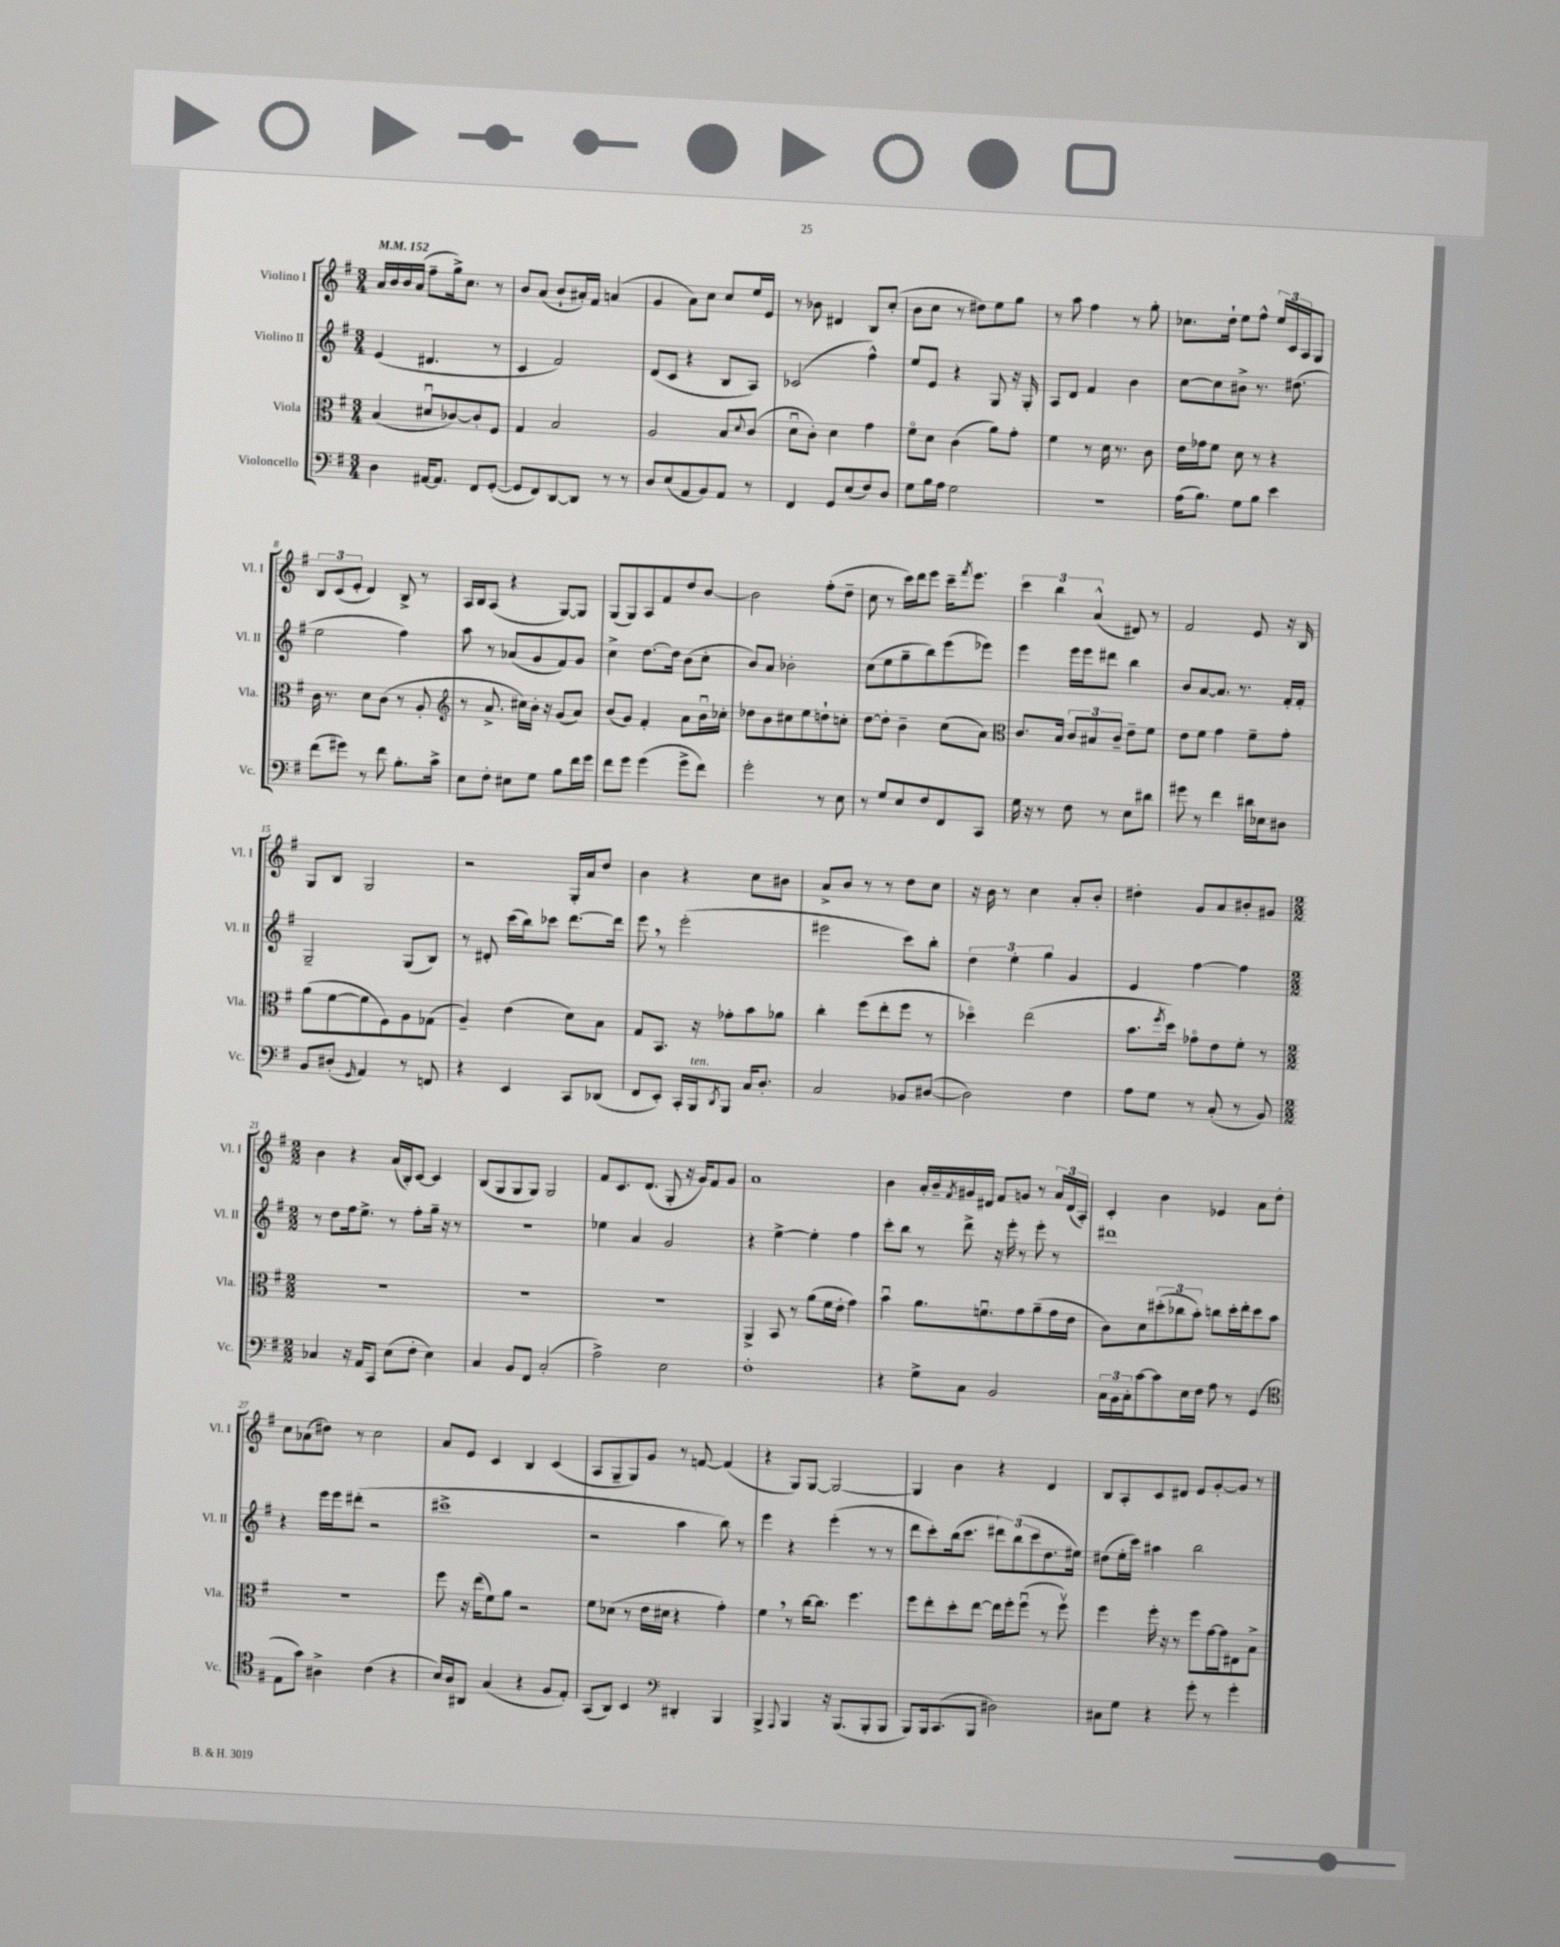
<<
\new StaffGroup <<
\new Staff = "s0" \with { instrumentName = "Violino I" shortInstrumentName = "Vl. I" } {
    \clef treble \key g \major \numericTimeSignature \time 3/4 \tempo 4 = 152
    a'16 b'16 b'16 a'16( fis''8-- g''16->) c''8. r8 |
    b'8 a'8( b'8-! ais'16-.) fis'16 a'4( |
    g'4 a'8) c''8 c''8 e''16 e'16 |
    r8 bes'8 dis'4 b8 c''8-.( |
    b'8 c''8 r8 dis''8) e''8 g''8 |
    r8 a''8 fis''4 r8 g''8-. |
    ces''8. d''16-! e''8 fis''8-^ \tuplet 3/2 { e''16 c'16 a16 } g8 |
    \tuplet 3/2 { b8 c'8( e'8-. } d'4) b8-> r8 |
    a16 b16 a8( r4 g8~) g8 |
    g8( g8) a8 fis'8 d''8 b'8~ |
    b'2 fis''8-.( d''8-- |
    c''8 r8 c'''16) d'''16 e'''8 c'''16-- \acciaccatura { fis'''8 } e'''8. |
    \tuplet 3/2 { c'''4 b''4 a'4-^( } dis'8) r8 |
    fis'2 e'8 r16 b16 |
    g8 b8 g2 |
    r2 g16-. a'16 d''8 |
    b'4 r4 c''8 bis'8 |
    a'8-> b'8 r8 r8 d''8 c''8 |
    r16 b'16 r8 c''4 a'8-. b'8-. |
    dis''4-. g'8 a'8 bis'8-. gis'8 |
    \numericTimeSignature \time 2/2 b'4 r4 a'16( b16-.) c'8~ c'4 |
    b8( g8 g8 g8) g2 |
    fis'8 c'8. d'8.( g8-. r16 g'16) fis'8 g'8 |
    a'1 |
    b'4 a'16-. b'16-- \acciaccatura { fis'8 } gis'16 dis'16 fis'8 g'8 r8 \tuplet 3/2 { a'16 dis'16( a16-.) } |
    c'4-. b'4 ees'4 a'8 d''8-. |
    c''8 aes'8( dis''8) r8 c''2 |
    a'8 e'8 c'4 b4 c'4( |
    a8 g8-- g8) g'8 r8 f'8~ f'4( |
    r4 g8) g8~ g2~ |
    g4 b'4 r4 d'4 |
    b8 a8-. c'8 dis'8 e'8 g'8~-. g'8 r8 \bar "|." |
}
\new Staff = "s1" \with { instrumentName = "Violino II" shortInstrumentName = "Vl. II" } {
    \clef treble \key g \major \numericTimeSignature \time 3/4
    e'4( dis'4. r8 |
    c'4 fis'2) |
    d'8( c'8 r4 b8 a8) |
    ces'2( fis''4-^) |
    e''8 e'8 r4 g8 r16 g16-. |
    a8 d'8 fis'4 b'4 |
    c''8~ c''8 bis'8-> r8. dis''8.( |
    e''2 fis''4) |
    a''8 r8 aes'8( g'8 fis'8) g'8 |
    c''4-> d''8.~ d''16 b'8( c''8-. |
    b'8) a'8 bes'2-. |
    c''8( e''8 g''8-- b''8) e'''8( ees'''8) |
    e'''4 e'''16 e'''16 dis'''8 b''4 |
    b'8 a'8~ a'8. r8. fis'16-. fis'16-. |
    g2-- g8( b8) |
    r8 dis'8-. c'''16( b''16) ces'''8 d'''8.~ d'''16 |
    e'''8 \breathe r8 e'''2-.( |
    eis'''2 c'''8) b''8-. |
    \tuplet 3/2 { d''4 e''4-. g''4 } g'4 |
    e'4 fis''4~ fis''4 |
    \numericTimeSignature \time 2/2 r8 d''8 fis''16 e''8.-> r8 fis''8-. g''16-- r16 r8 |
    R1 |
    ees''4 a'4 g'2 |
    r4 e''4~-> e''4-. fis''4 |
    c'''8-. b''8 r8 d'''8-> r16 e'''16-. r8 e'''8-. r8 |
    dis'''1 |
    r4 e'''16 e'''16 dis'''8-.( r2 |
    cis'''1-> |
    r2 a''4 b''8) r8 |
    e'''4 r4 e'''4-.( r8 r8 |
    d'''8 c'''8-.) b''16( c'''8. \tuplet 3/2 { dis'''8) b''8( c'''8 } d''8. eis''16) |
    dis''8( e''16-. c'''16) ais''4 b''2 \bar "|." |
}
\new Staff = "s2" \with { instrumentName = "Viola" shortInstrumentName = "Vla." } {
    \clef alto \key g \major \numericTimeSignature \time 3/4
    b4( dis'8\downbow ces'8~) ces'8-. fis8 |
    g4 b2 |
    a2 b8 \appoggiatura { d'8 } c'8( |
    d'8\downbow c'8-.) d'4 g'4 |
    fis'8\flageolet d'8 c'4( a'8) g'8-. |
    fis'4 r8 d'16 r8. c'8 |
    e'16 ges'16 fis'8 d'8 r8 r4 |
    c'16 r8. d'8 c'8( r8 a8-. |
    \clef treble r8 a'8.-> cis''16) b'16-. r16 g'8( a'8) |
    b'8( g'8) fis'4-. a'8 b'16\downbow ces''16-. |
    des''8 b'8 cis''8 e''8 d''8-! c''8-. |
    d''8~ d''8-. b'4-- c''8( a'8) |
    \clef alto c'8. b16 \tuplet 3/2 { c'8 bis8 c'8-- } e'8-- fis'8 |
    e'8 fis'8 g'4 fis'8-- g'8-. |
    a'8( fis'8~ fis'8 fis8) a8 ges8( |
    a4--) e'4( d'8) b8 |
    g8 b,8. r16 ges'8-. b'8 aes'8 |
    c''4-. fis''8( e''8-. fis''8 r8 |
    des''4\flageolet) e''2( |
    b'8. \acciaccatura { fis''8 } d''16) ges'8\flageolet e'8 fis'8-. r8 |
    \numericTimeSignature \time 2/2 R1 |
    R1 |
    R1 |
    a,4-> b,8 r8 a'8( fis'16 e'16-. g'4) |
    b'4\downbow a'8. f'8.\downbow g'8 a'8--( g'16 e'16 |
    c'8) d'8 \tuplet 3/2 { dis''8-.( ces''8 b'8-.) } c''8 dis''16-. e''16-. dis''8 b'8 |
    R1 |
    fis''8 r16 e''16( fis'8) a'8 r2 |
    fis'8 des'8( r8 e'16 dis'16 r4 g'4-.) |
    fis'4 \breathe r8 c''16~ c''8. fis''4. |
    fis''8 e''8-. d''8-. e''8~ e''16 fis''16-. fis''8\downbow( r8 fis''8\upbow) |
    fis''4 fis''16-. r16 r8 fis''8 g'16~ g'16 eis8 b8-> \bar "|." |
}
\new Staff = "s3" \with { instrumentName = "Violoncello" shortInstrumentName = "Vc." } {
    \clef bass \key g \major \numericTimeSignature \time 3/4
    d4 ais,16~ ais,8. fis,8 g,8~-.( |
    g,8 fis,8) d,8~ d,8 r8 r8 |
    d8 e8( a,8 b,8) a,8 r8 |
    fis,4 g,8 e8( fis8) d8 |
    g8 b16 a16 g2 |
    R2. |
    a16( b8.) g8 b8 e'4 |
    fis'8( gis'8) r8 fis'8 b8.-. c'16-> |
    e8 fis8-. eis8 g8 b8 fis'16 g'16 |
    fis'8 g'8 g'4( g'8-> fis'8) |
    g'2-. r8 e8 |
    r8 g8 e8 fis8 fis,8 c,8 |
    g16 r16 r8 fis8 r8 e8 dis'8 |
    gis'8 r8 fis'4 dis'16 ees16 dis8 |
    b,8 dis8-.( \grace { g,16 } a,4) r8 f,8 |
    r4 e,4 c,8 des,8( |
    fis,8 e,8-.) c,16-. b,,16^\markup { \italic "ten." } \acciaccatura { d,8 } b,,8 c16 d8.-. |
    c2 bes,8 dis8~( |
    dis2) fis4 |
    a8 g8 r8 c8-.( r8 b,8) |
    \numericTimeSignature \time 2/2 ces4 r16 a,16 c,8 e8( fis8-. e4) |
    c4 b,8 fis,8 c2-.( |
    a2->) e2 |
    fis1-. |
    r4 g8-> c8 b,2 |
    \tuplet 3/2 { c16 b,16 c16-. } c'8~ c'8 e16 fis16 a8 r8 g,4( |
    \clef tenor e8 g'8) ais4-> c'4( r4 |
    b16) a16 ais,8 g4( r4 fis8 e8-.) |
    g,8( a,8) b,4 \clef bass dis,4-. b,,4 |
    b,,4-> \appoggiatura { a,,8 } b,,4 r16 b,,8.( b,,8-. b,,8 |
    b,,8) b,,16 c,8.( b,,8 dis2) |
    cis8 g8 r4 g'8-. r8 g'4-. \bar "|." |
}
>>
>>
